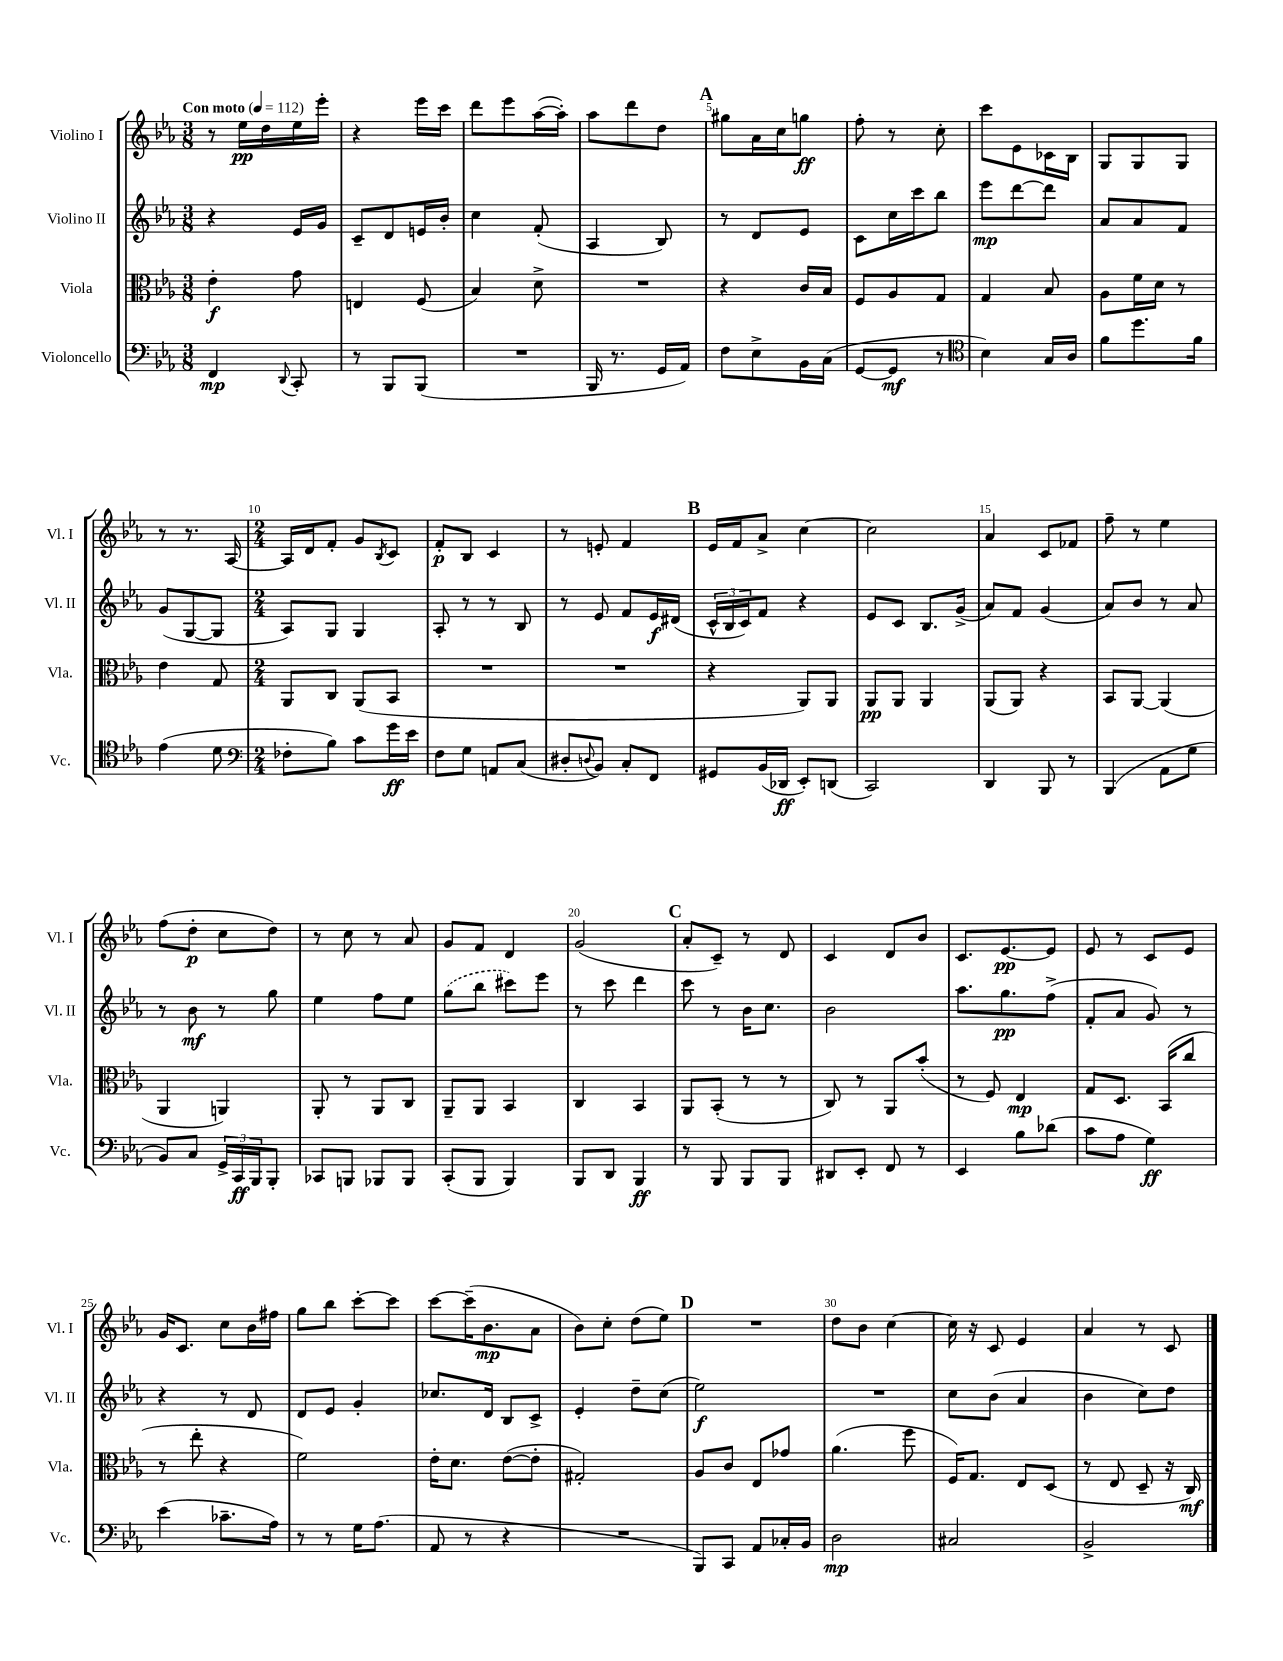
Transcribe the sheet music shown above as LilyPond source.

<<
\new StaffGroup <<
\new Staff = "s0" \with { instrumentName = "Violino I" shortInstrumentName = "Vl. I" } {
    \clef treble \key ees \major \numericTimeSignature \time 3/8 \tempo "Con moto" 4 = 112
    r8 ees''16\pp d''16 ees''16 ees'''16-. |
    r4 ees'''16 c'''16 |
    d'''8 ees'''8 aes''16~( aes''16-.) |
    aes''8 d'''8 d''8 |
    \mark \markup { \bold "A" } gis''8 aes'16 c''16 g''8\ff |
    f''8-. r8 c''8-. |
    c'''8 ees'8 ces'16 bes16 |
    g8 g8 g8 |
    r8 r8. aes16~ |
    \numericTimeSignature \time 2/4 aes16 d'16 f'8-. g'8 \acciaccatura { bes8 } c'8 |
    f'8-.\p bes8 c'4 |
    r8 e'8-. f'4 |
    \mark \markup { \bold "B" } ees'16 f'16 aes'8-> c''4~ |
    c''2 |
    aes'4 c'8 fes'8 |
    f''8-- r8 ees''4 |
    f''8( d''8-.\p c''8 d''8) |
    r8 c''8 r8 aes'8 |
    g'8 f'8 d'4 |
    g'2( |
    \mark \markup { \bold "C" } aes'8-. c'8--) r8 d'8 |
    c'4 d'8 bes'8 |
    c'8. ees'8.~\pp ees'8 |
    ees'8 r8 c'8 ees'8 |
    g'16 c'8. c''8 bes'16 fis''16 |
    g''8 bes''8 c'''8~-. c'''8 |
    c'''8~ c'''16--( bes'8.\mp aes'8 |
    bes'8) c''8-. d''8( ees''8) |
    \mark \markup { \bold "D" } R2 |
    d''8 bes'8 c''4~ |
    c''16 r16 c'8 ees'4 |
    aes'4 r8 c'8 \bar "|." |
}
\new Staff = "s1" \with { instrumentName = "Violino II" shortInstrumentName = "Vl. II" } {
    \clef treble \key ees \major \numericTimeSignature \time 3/8
    r4 ees'16 g'16 |
    c'8-- d'8 e'16 bes'16-. |
    c''4 f'8-.( |
    aes4 bes8) |
    \mark \markup { \bold "A" } r8 d'8 ees'8 |
    c'8 c''16 c'''16 bes''8 |
    ees'''8\mp d'''8~ d'''8 |
    aes'8 aes'8 f'8 |
    g'8( g8~ g8 |
    \numericTimeSignature \time 2/4 aes8) g8 g4 |
    aes8-. r8 r8 bes8 |
    r8 ees'8 f'8 ees'16\f dis'16( |
    \mark \markup { \bold "B" } \tuplet 3/2 { c'16-^ bes16 c'16) } f'8 r4 |
    ees'8 c'8 bes8. g'16->( |
    aes'8) f'8 g'4( |
    aes'8) bes'8 r8 aes'8 |
    r8 bes'8\mf r8 g''8 |
    ees''4 f''8 ees''8 |
    \once \slurDashed g''8( bes''8 cis'''8) ees'''8 |
    r8 c'''8 d'''4 |
    \mark \markup { \bold "C" } c'''8 r8 bes'16 c''8. |
    bes'2 |
    aes''8. g''8.\pp f''8->( |
    f'8-. aes'8 g'8) r8 |
    r4 r8 d'8 |
    d'8 ees'8 g'4-. |
    ces''8. d'16 bes8 c'8-> |
    ees'4-. d''8-- c''8( |
    \mark \markup { \bold "D" } ees''2\f) |
    R2 |
    c''8 bes'8( aes'4 |
    bes'4 c''8) d''8 \bar "|." |
}
\new Staff = "s2" \with { instrumentName = "Viola" shortInstrumentName = "Vla." } {
    \clef alto \key ees \major \numericTimeSignature \time 3/8
    ees'4-.\f g'8 |
    e4 f8( |
    bes4) d'8-> |
    R4. |
    \mark \markup { \bold "A" } r4 c'16 bes16 |
    f8 aes8 g8 |
    g4 bes8 |
    aes8 f'16 d'16 r8 |
    ees'4 g8 |
    \numericTimeSignature \time 2/4 aes,8 c8 aes,8( bes,8 |
    R2 |
    R2 |
    \mark \markup { \bold "B" } r4 aes,8) aes,8 |
    aes,8\pp aes,8 aes,4 |
    aes,8( aes,8) r4 |
    bes,8 aes,8~ aes,4( |
    aes,4 a,4) |
    aes,8-. r8 aes,8 c8 |
    aes,8-- aes,8 bes,4 |
    c4 bes,4 |
    \mark \markup { \bold "C" } aes,8 bes,8-.( r8 r8 |
    c8) r8 aes,8 bes'8-.( |
    r8 f8) ees4\mp |
    g8 d8. bes,16( c''8 |
    r8 ees''8-. r4 |
    f'2) |
    ees'16-. d'8. ees'8~( ees'8-. |
    gis2-.) |
    \mark \markup { \bold "D" } aes8 c'8 ees8 ges'8 |
    aes'4.( f''8 |
    f16) g8. ees8 d8( |
    r8 ees8 d8-- r16 c16\mf) \bar "|." |
}
\new Staff = "s3" \with { instrumentName = "Violoncello" shortInstrumentName = "Vc." } {
    \clef bass \key ees \major \numericTimeSignature \time 3/8
    f,4\mp \appoggiatura { d,8 } c,8-. |
    r8 bes,,8 bes,,8( |
    R4. |
    bes,,16 r8. g,16 aes,16) |
    \mark \markup { \bold "A" } f8 ees8-> bes,16 c16( |
    g,8~ g,8\mf r8 |
    \clef tenor bes4) g16 aes16 |
    f'8 d''8. f'16 |
    ees'4( d'8 |
    \numericTimeSignature \time 2/4 \clef bass fes8-. bes8) c'8 g'16\ff ees'16 |
    f8 g8 a,8 c8( |
    dis8-. \appoggiatura { d8 } bes,8) c8-. f,8 |
    \mark \markup { \bold "B" } gis,8 bes,16( des,16\ff ees,8-.) d,8( |
    c,2) |
    d,4 bes,,8 r8 |
    bes,,4( aes,8 g8 |
    bes,8) c8 \tuplet 3/2 { g,16-> c,16\ff bes,,16 } bes,,8-. |
    ces,8 b,,8 bes,,8 bes,,8 |
    c,8-.( bes,,8 bes,,4) |
    bes,,8 d,8 bes,,4\ff |
    \mark \markup { \bold "C" } r8 bes,,8 bes,,8 bes,,8 |
    dis,8 ees,8-. f,8 r8 |
    ees,4 bes8 des'8( |
    c'8 aes8 g4\ff) |
    ees'4( ces'8.-- aes16) |
    r8 r8 g16 aes8.( |
    aes,8 r8 r4 |
    R2 |
    \mark \markup { \bold "D" } bes,,8) c,8 aes,8 ces16-. bes,16 |
    d2\mp |
    cis2 |
    bes,2-> \bar "|." |
}
>>
>>
\layout { \context { \Score \override BarNumber.break-visibility = ##(#f #t #t) barNumberVisibility = #(every-nth-bar-number-visible 5) } }
